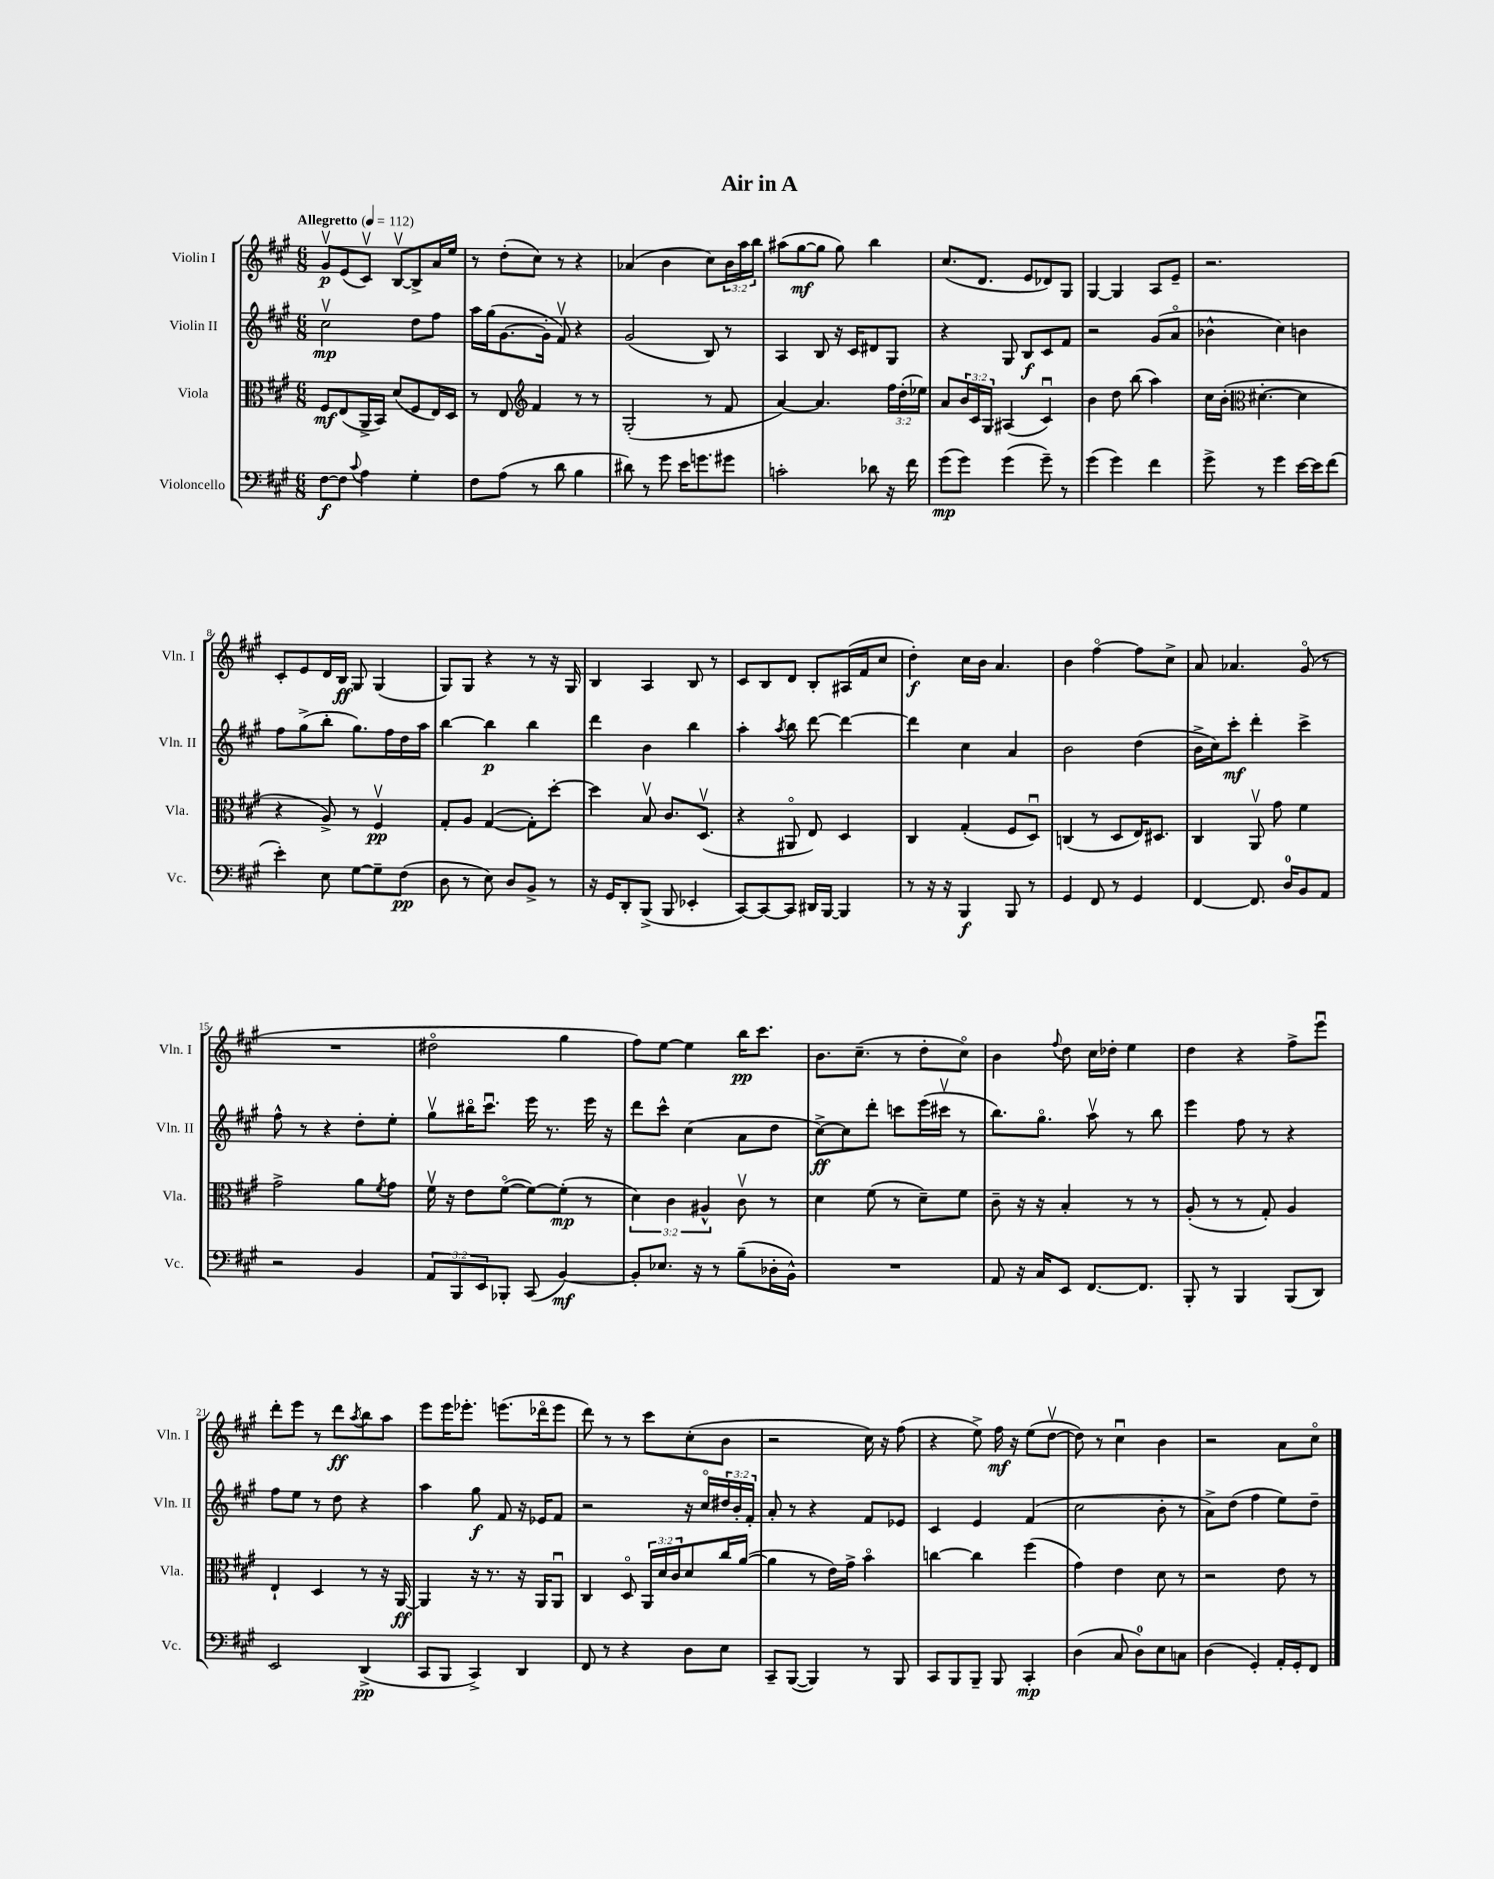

**kern	**kern	**kern	**kern
*staff4	*staff3	*staff2	*staff1
*clefF4	*clefC3	*clefG2	*clefG2
*k[f#c#g#]	*k[f#c#g#]	*k[f#c#g#]	*k[f#c#g#]
*M6/8	*M6/8	*M6/8	*M6/8
*MM112	*MM112	*MM112	*MM112
[8F#\L	8F#/L	2cc#v\	8g#v/L
8F#\]J	(8E/	.	(8e/
8qqc#/	.	.	.
4A\	16AA^/L	.	8c#v/J)
.	16BB/JJ)	.	.
.	(8d/L	.	[8Bv/L
4G#'\	8F#/	8dd\L	8B^/]
.	16E/L)	8ff#\J	16a/L
.	16D/JJ	.	16ee/JJ
=	=	=	=
8F#\L	8r	16aa\LL	8r
.	.	(16gg#\J	.
(8A\J	8E/	[8.g#\	(8dd'\L
*	*clefG2	*	*
8r	4f#/	.	8cc#\J)
.	.	16g#'\]Jk	.
8d\	.	8f#v/)	8r
4B\	8r	4r	4r
.	8r	.	.
=	=	=	=
8d#\)	(2G#'/	(2g#/	(4a-/
8r	.	.	.
8g#\	.	.	4b\
16e\LK	.	.	.
8.g\	.	.	.
.	8r	8B/)	8cc#\L)
8g#\J	8f#/	8r	24b\L
.	.	.	24aa\
.	.	.	24bb\JJ
=	=	=	=
2c'\	[4a/)	4A/	(8aa#\L
.	.	.	[8gg#\
.	4.a/]	8B/	8gg#\]J
.	.	16r	8gg#\)
.	.	16c#/LK	.
8d-\	.	8d#/	4bb\
16r	24ff#\LL	8G#/J	.
.	(24dd'\	.	.
16f#\	.	.	.
.	24ee-\JJ)	.	.
=	=	=	=
(8g#\L	8a/L	4r	(8.cc#/L
8g#\J)	24b/L	.	.
.	24c#/	.	.
.	.	.	8.d/J
.	24G#/JJ	.	.
(4g#\	(4A#/	8G#/	.
.	.	8B/L	8e/L
8g#~\)	4c#u/)	8c#/	8d-/)
8r	.	8f#/J	8G#/J
=	=	=	=
(4g#\	4b\	2r	[4G#/
4g#\)	8dd\	.	4G#/]
.	(8bb\	.	.
4f#\	4aa\)	(8g#/L	8A/L
.	.	8ao/J	8e~/J
=	=	=	=
8g#^\	16cc#\LL	4b-^^\	2.r
.	(16b'\JJ	.	.
*	*clefC3	*	*
8r	[4.d#'\	.	.
4g#\	.	4cc#\)	.
[16e\LL	4d#\]	4b\	.
16e\]J	.	.	.
(8f#\J	.	.	.
=	=	=	=
4e'\)	4r	8ff#\L	8c#'/L
.	.	(8gg#^\	8e/
8E\	8A^/)	8bb'\J	16d/L
.	.	.	16B/JJ
[8G#\L	8r	8.gg#\L)	8G#/
8G#~\]	4F#v/	.	(4G#/
.	.	16ff#\L	.
(8F#\J	.	16dd\	.
.	.	16aa\JJ	.
=	=	=	=
8D\	8G#'/L	[4bb\	8G#/L)
8r	8A/J	.	8G#/J
8E\)	([4G#/	4bb\]	4r
8D/L	.	.	.
8BB^/J	8G#'\]L)	4bb\	8r
8r	[8dd'\J	.	16r
.	.	.	16G#/
=	=	=	=
16r	4dd\]	4ddd\	4B/
16GG#/LK	.	.	.
8DD'/	.	.	.
(8BBB^/J	8Bv/	4b\	4A/
8BBB/	8.c#/L	.	.
4EE-'/	.	4bb\	8B/
.	(8.Dv/J	.	.
.	.	.	8r
=	=	=	=
[8CC#/L)	4r	4aa'\	8c#/L
8CC#/_	.	.	8B/
.	.	8qaa/	.
8CC#/]J	8AA#o/	8bb\	8d/J
16DD#/LL	8E/)	[8ddd\	8B'/L
[16BBB/JJ	.	.	.
4BBB/]	4D/	4ddd\_	(16A#/L
.	.	.	16f#/J
.	.	.	8cc#/J
=	=	=	=
8r	4C#/	4ddd\]	4dd'\)
16r	.	.	.
16r	.	.	.
4BBB/	(4G#'/	4cc#\	16cc#\LL
.	.	.	16b\JJ
.	.	.	4.a/
8BBB/	8F#/L	4a/	.
8r	8Du/J)	.	.
=	=	=	=
4GG#/	(4C/	2b\	4b\
8FF#/	8r	.	[4ff#o\
8r	8D/L	.	.
4GG#/	16E/K)	(4dd\	8ff#\]L
.	8.D#/J	.	.
.	.	.	8cc#^\J
=	=	=	=
[4FF#/	4C#/	16b^\LL	8a/
.	.	16cc#\J)	.
.	.	8ccc#'\J	4.a-/
8.FF#/]	8AAv/	4ddd'\	.
.	8g#\	.	.
16D/LK	.	.	.
8BB/	4f#\	4ccc#^\	(8g#o/
8AA/J	.	.	8r
=	=	=	=
2r	2g#^\	8ff#^^\	2.r
.	.	8r	.
.	.	4r	.
4BB/	8a\L	8dd'\L	.
.	8qf#/	.	.
.	8g#\J	8ee'\J	.
=	=	=	=
12AA/L	16f#v\	8gg#v\L	2dd#o\
.	16r	.	.
12BBB/	.	.	.
.	8e\L	16bb#o\K	.
12EE/	.	.	.
.	.	8.ccc#u\J	.
8BBB-'/J	([8f#o\J	.	.
(8CC#/	8f#\_L)	16eee\	.
.	.	8.r	.
[4BB/)	(8f#'\]J	.	4gg#\
.	8r	16eee\	.
.	.	16r	.
=	=	=	=
8BB'/]L	6d\)	8ddd\L	8ff#\L)
8.E-/J	.	8ccc#^^\J	[8ee\J
.	6c#\	.	.
.	.	(4cc#\	4ee\]
16r	.	.	.
.	6A#^^/	.	.
8r	.	.	.
(8B~\L	8c#v\	8a\L	16bb\LK
.	.	.	8.ccc#\J
16D-'\L	8r	8dd\J	.
16BB^^\JJ)	.	.	.
=	=	=	=
2.r	4d\	[8cc#^\L)	8.b\L
.	.	8cc#\]	.
.	.	.	(8.cc#~\J
.	(8f#\	8ddd'\J	.
.	8r	8ccc\L	8r
.	8d~\L)	(16eee\L	8dd'\L
.	.	16ccc#v\JJ	.
.	8f#\J	8r	8cc#o\J)
=	=	=	=
8AA/	8c#~\	8.bb\L)	4b\
16r	16r	.	.
16C#/LK	16r	8.gg#o\J	.
.	.	.	8qqff#/
8EE/J	4B'/	.	8dd\
[8.FF#/L	.	8aav\	16cc#\LL
.	.	.	16dd-'\JJ
.	8r	8r	4ee\
8.FF#/]J	.	.	.
.	8r	8bb\	.
=	=	=	=
8BBB'/	(8A'/	4eee\	4dd\
8r	8r	.	.
4BBB/	8r	8ff#\	4r
.	8G#'/)	8r	.
(8BBB/L	4A/	4r	8ff#^\L
8DD/J)	.	.	8eeeu\J
=	=	=	=
2EE/	4E`/	8ff#\L	8ddd'\L
.	.	8ee\J	8eee\J
.	4D/	8r	8r
.	.	8dd\	8ddd\L
.	.	.	8qaa/
(4DD^/	8r	4r	8bb\
.	16r	.	8aa\J
.	[16AA/	.	.
=	=	=	=
8CC#/L	4AA/]	4aa\	8eee\L
8BBB/J	.	.	16eee\K
.	.	.	8.eee-'\J
4CC#^/)	16r	8gg#\	.
.	8.r	.	.
.	.	8f#/	(8.eee\L
4DD/	16r	16r	.
.	16AA/LK	16e-/LK	16ddd-o\k
.	8AAu/J	8f#/J	8eee\J
=	=	=	=
8FF#/	4C#/	2r	8ddd\)
8r	.	.	8r
4r	8Do/	.	8r
.	24AA/LL	.	8ccc#\L
.	24d/	.	.
.	24c#/J	.	.
8D\L	8d/	16r	(8cc#'\
.	.	16cc#o/LL	.
8E\J	16cc#/L	24dd#/	8b\J
.	.	24b'/	.
.	([16a/JJ	.	.
.	.	24f#'/JJ	.
=	=	=	=
8CC#~/L	4a\]	8a'/	2r
([8BBB/J	.	8r	.
4BBB/])	8r	4r	.
.	16e\LL)	.	.
.	16g#^\JJ	.	.
8r	4bo\	8f#/L	16cc#\)
.	.	.	16r
8BBB/	.	8e-/J	(8ff#\
=	=	=	=
8CC#/L	[4cc\	4c#/	4r
8BBB/	.	.	.
8BBB~/J	4cc\]	4e/	8ee^\)
8BBB/	.	.	16ff#\
.	.	.	16r
4CC#'/	(4ff#\	(4f#/	(8ee\L
.	.	.	[8ddv\J
=	=	=	=
(4D\	4g#\)	2cc#\	8dd\])
.	.	.	8r
8C#/	4e\	.	4cc#u\
8D\L)	.	.	.
8E\	8d\	8b'\	4b\
8C\J	8r	8r	.
=	=	=	=
(4D\	2r	8a^\L)	2r
.	.	(8dd\J	.
4GG#'/)	.	4ff#\	.
16AA'/LL	8e\	8ee\L)	8a\L
16GG#'/J	.	.	.
8FF#/J	8r	8dd~\J	8cc#o\J
==	==	==	==
*-	*-	*-	*-
